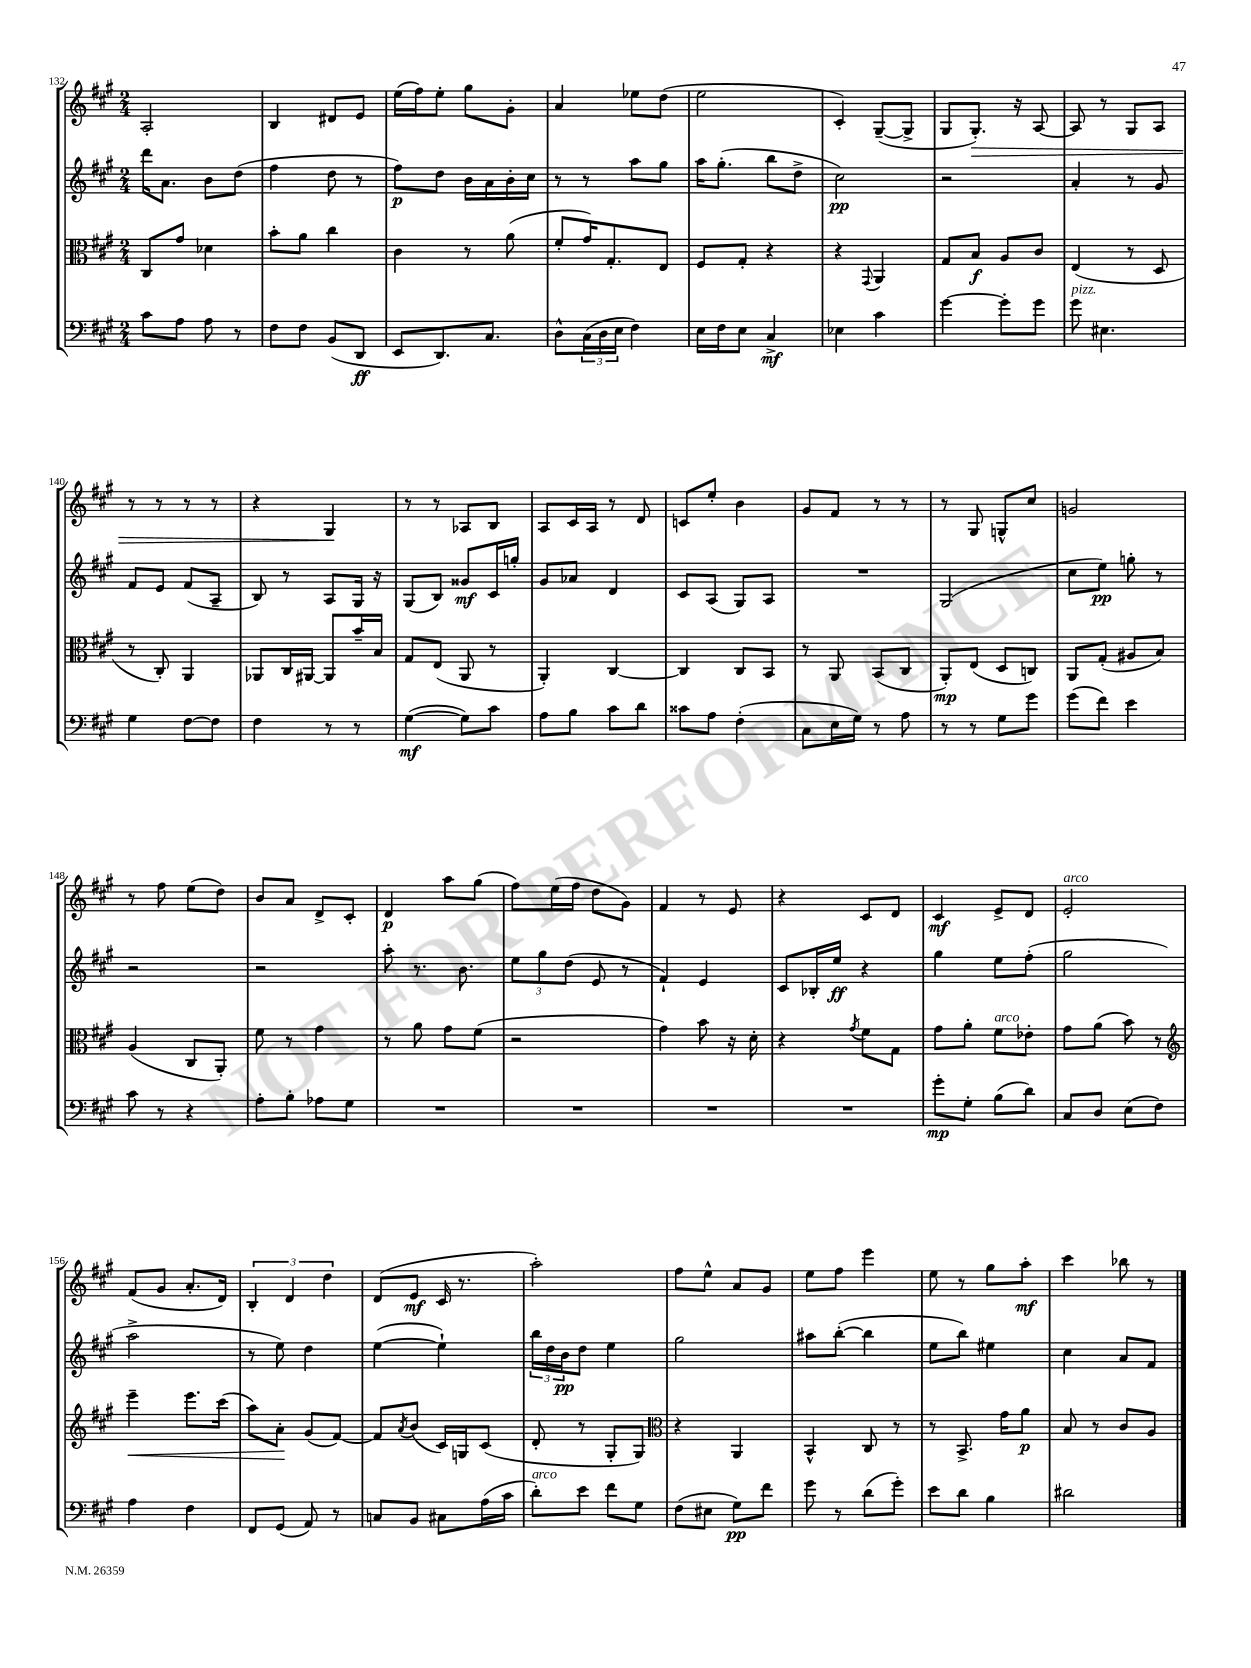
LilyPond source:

<<
\new StaffGroup <<
\new Staff = "s0" {
    \clef treble \key a \major \numericTimeSignature \time 2/4
    a2-. |
    b4 dis'8 e'8 |
    e''16( fis''16) e''8-. gis''8 gis'8-. |
    a'4 ees''8 d''8( |
    e''2 |
    cis'4-.) gis8~--( gis8-> |
    gis8 gis8.-.\>) r16 a8~ |
    a8 r8 gis8 a8 |
    r8 r8 r8 r8 |
    r4 gis4\! |
    r8 r8 aes8 b8 |
    a8 cis'16 a16 r8 d'8 |
    c'8 e''8-. b'4 |
    gis'8 fis'8 r8 r8 |
    r8 gis8 g8-^ cis''8 |
    g'2 |
    r8 fis''8 e''8( d''8) |
    b'8 a'8 d'8-> cis'8-. |
    d'4\p a''8 gis''8( |
    fis''8) e''16( fis''16 d''8 gis'8) |
    fis'4 r8 e'8 |
    r4 cis'8 d'8 |
    cis'4\mf e'8-> d'8 |
    e'2-.^\markup { \italic "arco" } |
    fis'8( gis'8 a'8.-. d'16) |
    \tuplet 3/2 { b4-. d'4 d''4 } |
    d'8( e'8\mf cis'16 r8. |
    a''2-.) |
    fis''8 e''8-^ a'8 gis'8 |
    e''8 fis''8 e'''4 |
    e''8 r8 gis''8 a''8-.\mf |
    cis'''4 bes''8 r8 \bar "|." |
}
\new Staff = "s1" {
    \clef treble \key a \major \numericTimeSignature \time 2/4
    d'''16 a'8. b'8 d''8( |
    fis''4 d''8 r8 |
    fis''8\p) d''8 b'16 a'16 b'16-. cis''16 |
    r8 r8 a''8 gis''8 |
    a''16 gis''8.-.( b''8 d''8-> |
    cis''2\pp) |
    r2 |
    a'4-. r8 gis'8 |
    fis'8 e'8 fis'8( a8-- |
    b8) r8 a8 gis16 r16 |
    gis8( b8) gisis'8\mf cis'16 g''16-. |
    gis'8 aes'8 d'4 |
    cis'8 a8( gis8) a8 |
    R2 |
    gis2( |
    cis''8 e''8\pp) g''8-. r8 |
    r2 |
    r2 |
    a''8-. r8. b'8. |
    \tuplet 3/2 { e''8 gis''8 d''8( } e'8 r8 |
    fis'4-!) e'4 |
    cis'8 bes16-. e''16\ff r4 |
    gis''4 e''8 fis''8-.( |
    gis''2 |
    a''2-> |
    r8 e''8) d''4 |
    e''4~( e''4-!) |
    \tuplet 3/2 { b''16 d''16 b'16\pp } d''8 e''4 |
    gis''2 |
    ais''8 b''8~-.( b''4 |
    e''8 b''8) eis''4 |
    cis''4 a'8 fis'8 \bar "|." |
}
\new Staff = "s2" {
    \clef alto \key a \major \numericTimeSignature \time 2/4
    cis8 gis'8 des'4 |
    b'8-. a'8 cis''4 |
    cis'4 r8 a'8( |
    fis'8-. gis'16) gis8.-. e8 |
    fis8 gis8-. r4 |
    r4 \appoggiatura { gis,8 } a,4 |
    gis8 b8\f a8 cis'8 |
    e4( r8 d8 |
    r8 cis8-.) a,4 |
    aes,8 cis16 ais,16~ ais,8 b'16-- b16 |
    gis8 e8( a,8 r8 |
    a,4-.) cis4~ |
    cis4 cis8 b,8 |
    r8 a,8 b,8( cis8 |
    a,8-.\mp) e8( d8 c8) |
    a,8 gis8-.( ais8 b8) |
    a4( cis8 a,8-.) |
    fis'8 r8 gis'4 |
    r8 a'8 gis'8 fis'8( |
    r2 |
    gis'4) b'8 r16 d'16-. |
    r4 \acciaccatura { gis'8 } fis'8 gis8 |
    gis'8 a'8-. fis'8^\markup { \italic "arco" } ees'8-. |
    gis'8 a'8( b'8) r8 |
    \clef treble e'''4--\< e'''8. cis'''16( |
    a''8) a'8-.\! gis'8( fis'8~) |
    fis'8 \acciaccatura { a'8 } b'8( cis'16) g16 cis'8( |
    d'8-. r8 gis8-. gis8) |
    \clef alto r4 a,4 |
    b,4-^ cis8 r8 |
    r8 b,8.-> gis'16 a'8\p |
    b8 r8 cis'8 a8 \bar "|." |
}
\new Staff = "s3" {
    \clef bass \key a \major \numericTimeSignature \time 2/4
    cis'8 a8 a8 r8 |
    fis8 fis8 b,8( d,8\ff |
    e,8 d,8.) cis8. |
    d8-^ \tuplet 3/2 { cis16( d16 e16 } fis4) |
    e16 fis16 e8 cis4->\mf |
    ees4 cis'4 |
    gis'4~ gis'8-. gis'8 |
    gis'8^\markup { \italic "pizz." } eis4. |
    gis4 fis8~ fis8 |
    fis4 r8 r8 |
    gis4~\mf( gis8) cis'8 |
    a8 b8 cis'8 d'8 |
    cisis'8 a8 fis4-.( |
    cis8 e16 gis16) r8 a8 |
    r8 r8 gis8 gis'8 |
    gis'8( fis'8) e'4 |
    cis'8 r8 r4 |
    a8-. b8-. aes8 gis8 |
    R2 |
    R2 |
    R2 |
    R2 |
    gis'8-.\mp gis8-. b8( d'8) |
    cis8 d8 e8( fis8) |
    a4 fis4 |
    fis,8 gis,8( a,8) r8 |
    c8 b,8 cis8 a16( cis'16 |
    d'8-.^\markup { \italic "arco" }) e'8 fis'8 gis8 |
    fis8( eis8 gis8\pp) fis'8 |
    gis'8 r8 d'8( gis'8-.) |
    e'8 d'8 b4 |
    dis'2 \bar "|." |
}
>>
>>
\layout { \context { \Score currentBarNumber = #132 } }
